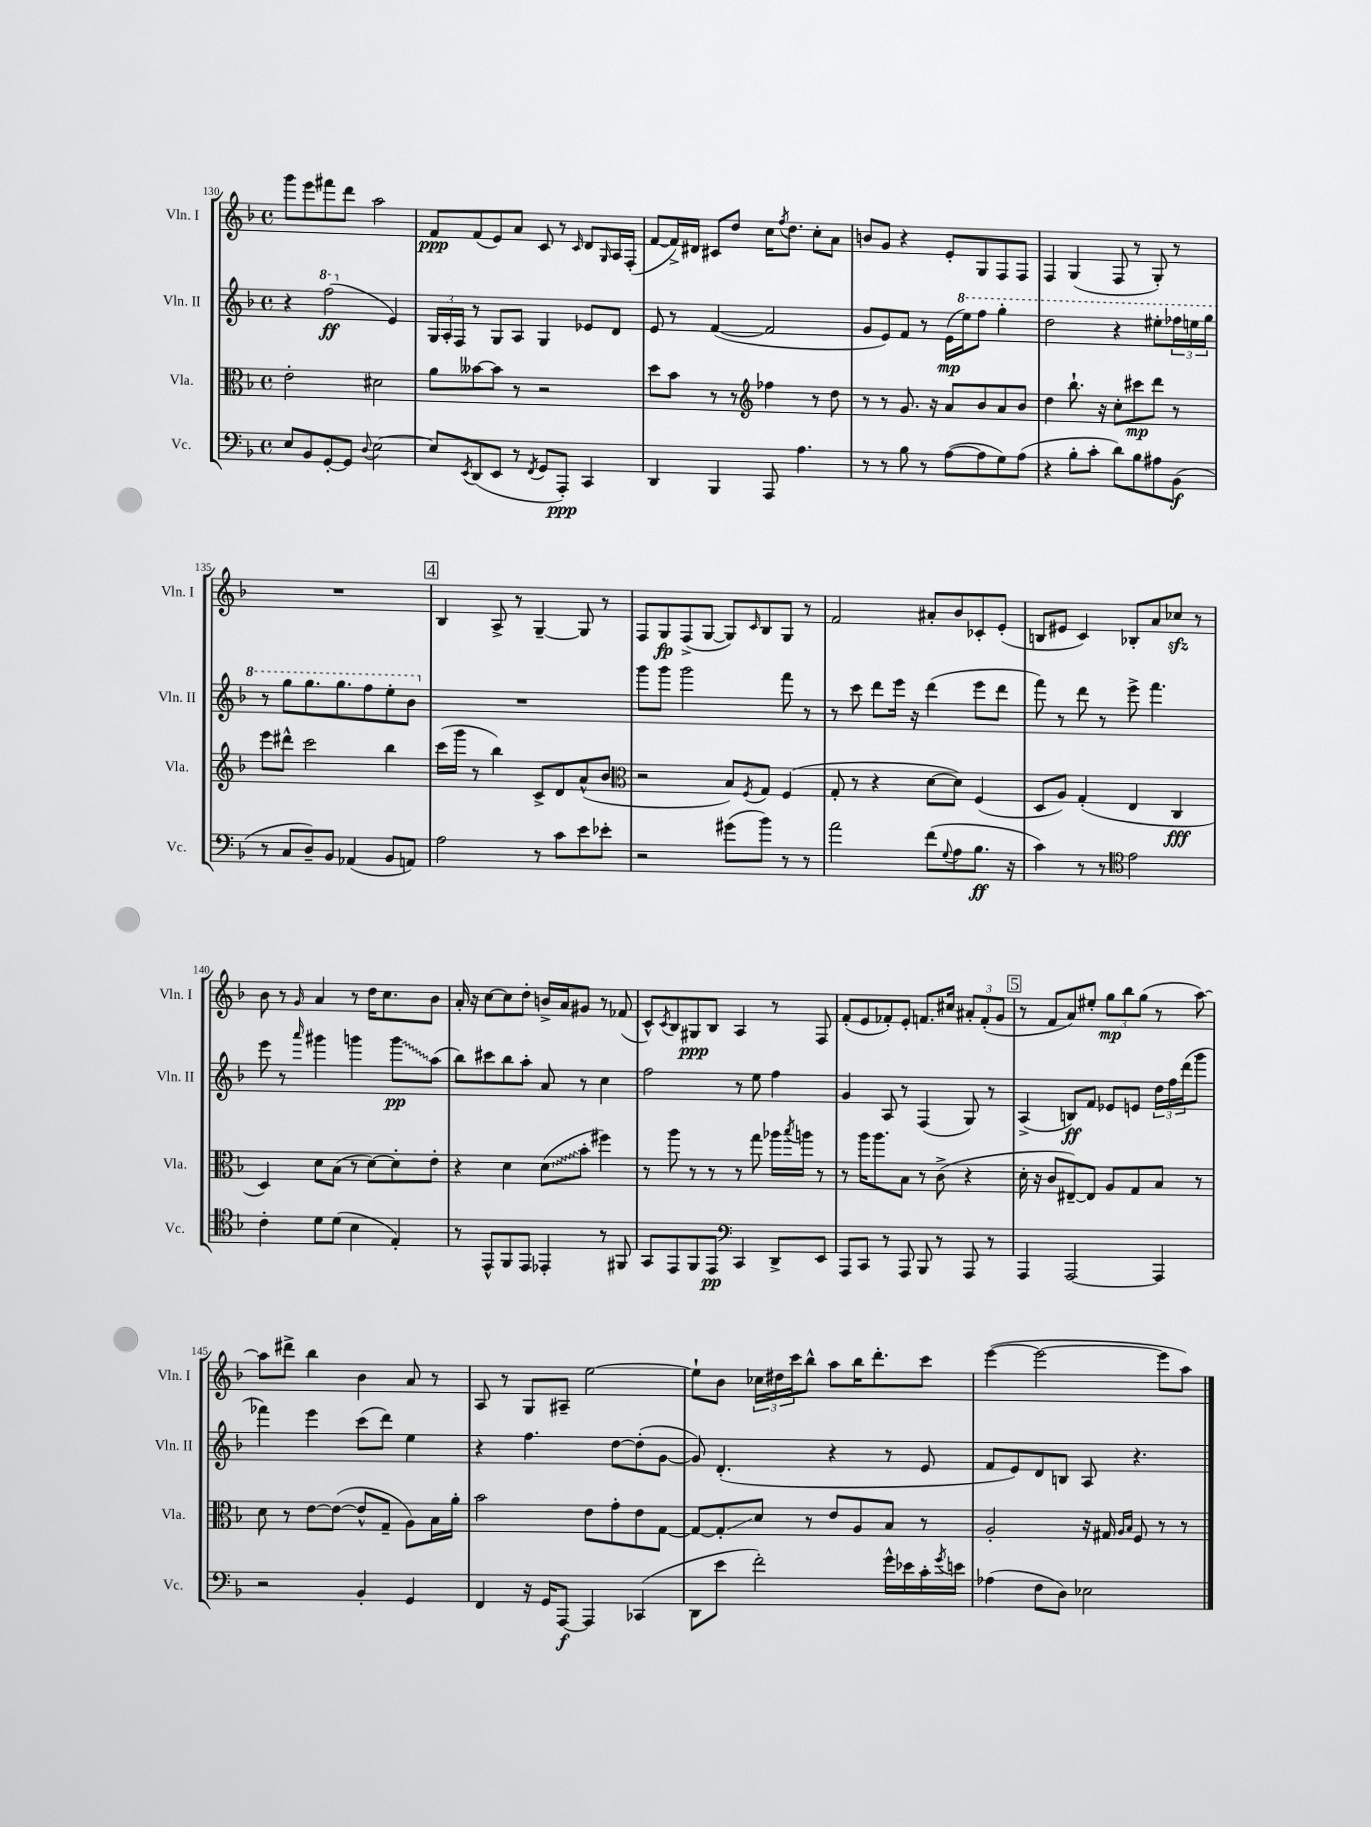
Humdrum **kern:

**kern	**kern	**kern	**kern
*staff4	*staff3	*staff2	*staff1
*clefF4	*clefC3	*clefG2	*clefG2
*k[b-]	*k[b-]	*k[b-]	*k[b-]
*M4/4	*M4/4	*M4/4	*M4/4
*met(c)	*met(c)	*met(c)	*met(c)
8E	2e'	4r	8ggg
8BB-	.	.	8eee
[8GG'	.	(2fff	8fff#
8GG]	.	.	8ddd
8qqD	.	.	.
[2E	2d#	.	2aa
.	.	4e)	.
=	=	=	=
8E]	8a	24G	8f
.	.	24A'	.
.	.	24F	.
8qEE	.	.	.
(8DD	[8b--	8r	(8f
8EE	8b--]	8G	8e)
8r	8r	8A	8a
8qFF	.	.	.
8GG	2r	4G	8c
8AAA')	.	.	8r
.	.	.	16qqc
4CC	.	8e-	8d
.	.	.	16qqG
.	.	8d	16A
.	.	.	(16F'
=	=	=	=
4DD	8dd	8e	[8f
.	8b-	8r	16f^])
.	.	.	16d#
4BBB-	8r	([4f	8c#
.	8r	.	8dd
*	*clefG2	*	*
8AAA	4ff-	2f]	16cc
.	.	.	8qff
.	.	.	8.dd
4.A	.	.	.
.	8r	.	8cc'
.	8dd	.	8a
=	=	=	=
8r	8r	8g	8b
8r	8r	8e)	8g
8B-	8.g	8f	4r
8r	.	8r	.
.	16r	.	.
([8A	8a	(16e	8e'
.	.	16eee)	.
8A]	8b-	8fff	8G
8G)	8a	4ggg'	8F
(8A	8b-	.	8F
=	=	=	=
4r	4dd	2ddd	4F
8B-'	8.bb-`	.	(4G
8c'	.	.	.
.	16r	.	.
8d)	8cc'	4r	8F
8B-	8ccc#	.	8r
8A#	8ddd	8eee#'	8G')
(8BB-	8r	24fff-	8r
.	.	24eee	.
.	.	24ggg	.
=	=	=	=
8r	8eee	8r	1r
8C	8ddd#^^	8ggg	.
8D~)	2ccc	8.ggg	.
8BB-	.	.	.
.	.	8.ggg	.
(4AA-	.	.	.
.	.	8fff	.
8BB-	4bb-	8eee'	.
8AA)	.	8bb-	.
=	=	=	=
2A	(16ccc	1r	4B-
.	16ggg	.	.
.	8r	.	.
.	4bb-)	.	8A^
.	.	.	8r
8r	8c^	.	[4G~
8c	8d	.	.
8e	(8a^^	.	8G]
8e-'	8b-	.	8r
=	=	=	=
*	*clefC3	*	*
2r	2r	8ggg	8F
.	.	8ggg	8G
.	.	2ggg	(8F^
.	.	.	[8G
(8g#	8B-)	.	8G])
.	8qF	.	16qqc
8b-)	8G	.	8B-
8r	(4F	8fff	8G
8r	.	8r	8r
=	=	=	=
2a	8G'	8r	2f
.	8r	8ccc	.
.	4r	8ddd	.
.	.	16eee	.
.	.	16r	.
(8f	[8d	(4ddd	8a#'
8qqG	.	.	.
8A	8d])	.	8b-
8.B-	(4F	8eee	8c-'
.	.	8ddd	(8e'
16r	.	.	.
=	=	=	=
4c)	8D	8fff)	8B
.	8A)	8r	8e#
8r	(4G'	8ddd	4c)
8r	.	8r	.
*clefC4	*	*	*
2e	4E	8eee^	8B-'
.	.	4.fff	8a
.	4C	.	8cc-
.	.	.	8r
=	=	=	=
4c'	4D)	8eee	8b-
.	.	8r	8r
.	.	16qqaaa	16qqg
8d	8d	4ggg#	4a
(8d	(8B-	.	.
4B-	8r	4ggg	8r
.	[8d)	.	16dd
.	.	.	8.cc
4E')	8d']	8ggg	.
.	8e'	(8aa	8b-
=	=	=	=
8r	4r	8bb-)	16a'
.	.	.	16r
8EE^^	.	8ccc#	[8cc
8FF	4d	8bb-	8cc]
8EE	.	8aa'	8dd'
4EE-'	(8d	8a	16b^
.	.	.	16a
.	8b-'	8r	8g#
8r	4ff#)	4cc	8r
8FF#	.	.	(8f-
=	=	=	=
8GG	8r	2ff	8c^^)
.	.	.	8qc
8EE	8aa	.	8B-
8FF	8r	.	8G#
8EE	8r	.	8B-
*clefF4	*	*	*
4CC	8r	8r	4A
.	8gg	8ee	.
8DD^	16aa-	4ff	8r
.	8qbb-	.	.
.	16aa	.	.
8EE	8r	.	8F
=	=	=	=
8AAA	8r	4g	(8f'
8CC	16aa	.	8e
.	8.aa	.	.
8r	.	8A	8f-')
8AAA	8B-	8r	8e'
8BBB-	8r	(4F	8.f
8r	(8c^	.	.
.	.	.	16cc#
8AAA	4r	8G)	12a#'
.	.	.	(12f'
8r	.	8r	.
.	.	.	12g
=	=	=	=
4AAA	16d'	(4A^	8r
.	16r	.	.
.	8c	.	8f
[2AAA	[8E#~)	8B)	8a)
.	8E#]	8f	8ee#'
.	8A	8e-	12gg
.	.	.	12bb-
.	8G	8e	.
.	.	.	(12gg
4AAA]	8B-	24dd	8r
.	.	24ff	.
.	.	(24ddd	.
.	8r	8ggg	[8aa)
=	=	=	=
2r	8d	4fff-)	8aa]
.	8r	.	8ddd#^
.	[8e	4eee	4bb-
.	(8e_	.	.
4BB-'	8e^^]	(8ccc	4b-
.	8G~	8ddd)	.
4GG	8A)	4ee	8a
.	16B-	.	8r
.	16a'	.	.
=	=	=	=
4FF	2b-	4r	8A
.	.	.	8r
16r	.	4.ff	8G
16GG	.	.	.
[8AAA	.	.	8A#~
4AAA]	8e	.	[2ee
.	8g'	[8dd	.
(4CC-	8e	(8dd']	.
.	[8G	[8g	.
=	=	=	=
8DD	8G_	8g])	8ee`]
8e	8G']	(4.d'	8b-
2f')	8d	.	24cc-
.	.	.	24dd#
.	.	.	24ccc
.	8r	.	8bb-^^
.	8e	4r	8aa
.	8A	.	16bb-
.	.	.	8.ddd'
16g^^	8B-	8r	.
16e-	.	.	.
16c'	8r	8e	8ccc
8qg	.	.	.
16e	.	.	.
=	=	=	=
(4A-	2A'	8f	([4eee
.	.	8e)	.
8F	.	8d	2eee_
8D)	.	8B	.
2E-	16r	8A	.
.	16G#	.	.
.	16qqA	.	.
.	16qqB-	.	.
.	8F	4.r	.
.	8r	.	8eee]
.	8r	.	8aa)
==	==	==	==
*-	*-	*-	*-
